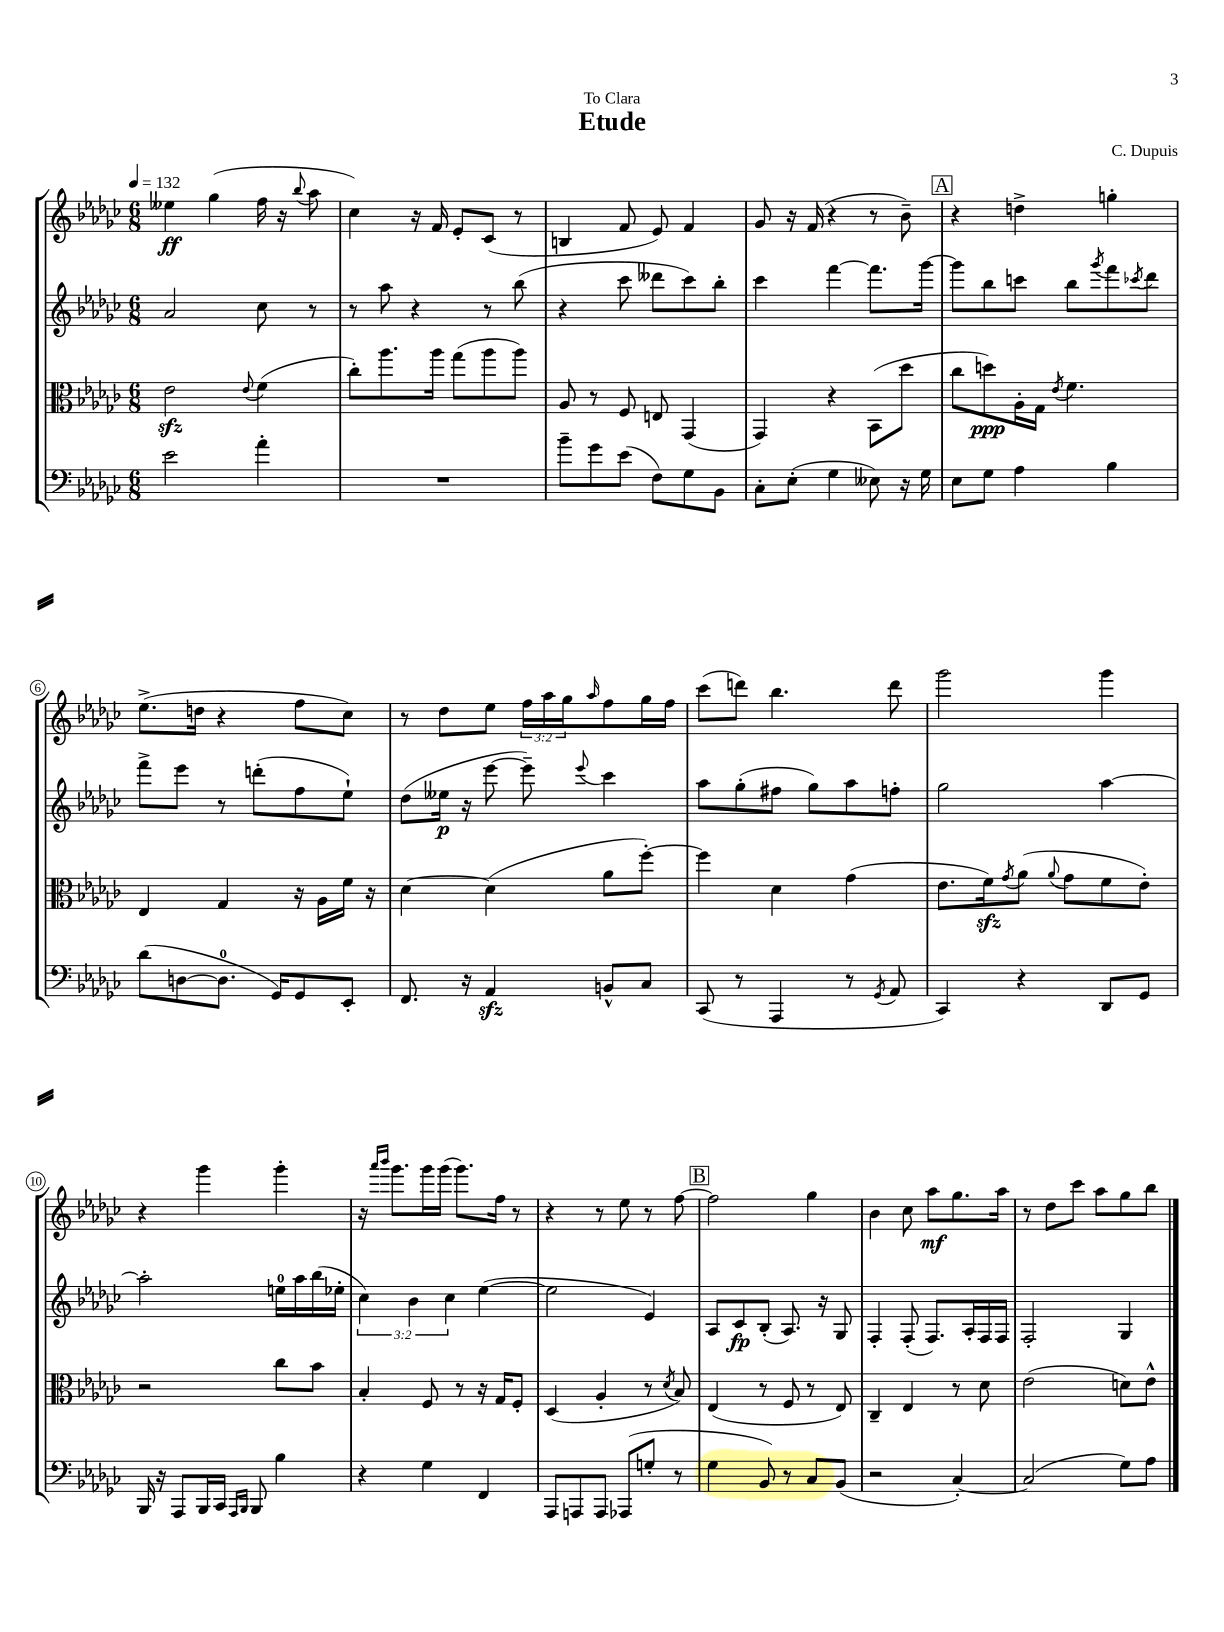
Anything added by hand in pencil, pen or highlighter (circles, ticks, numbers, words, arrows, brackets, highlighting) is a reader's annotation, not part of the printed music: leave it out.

**kern	**kern	**dynam	**kern	**dynam	**kern	**dynam
*part4	*part3	*part3	*part2	*part2	*part1	*part1
*staff4	*staff3	*staff3	*staff2	*staff2	*staff1	*staff1
*clefF4	*clefC3	*	*clefG2	*	*clefG2	*
*k[b-e-a-d-g-c-]	*k[b-e-a-d-g-c-]	*	*k[b-e-a-d-g-c-]	*	*k[b-e-a-d-g-c-]	*
*M6/8	*M6/8	*	*M6/8	*	*M6/8	*
*MM132	*MM132	*	*MM132	*	*MM132	*
=1	=1	=1	=1	=1	=1	=1
2e-\	2e-zz\	.	2a-/	.	4ee--X\	ff
.	.	.	.	.	(4gg-\	.
.	8qqe-/	.	.	.	.	.
4a-'\	(4f\	.	8cc-\	.	16ff\	.
.	.	.	.	.	16r	.
.	.	.	.	.	8qqbb-/	.
.	.	.	8r	.	8aa-\	.
=2	=2	=2	=2	=2	=2	=2
2.r	8cc-'\L)	.	8r	.	4cc-\)	.
.	8.aa-\	.	8aa-\	.	.	.
.	.	.	4r	.	16r	.
.	16aa-\Jk	.	.	.	16f/	.
.	(8gg-\L	.	.	.	8e-'/L	.
.	8aa-\	.	8r	.	(8c-/J	.
.	8aa-\J)	.	(8bb-\	.	8r	.
=3	=3	=3	=3	=3	=3	=3
8b-~\L	8A-/	.	4r	.	4Bn/	.
8g-\	8r	.	.	.	.	.
(8e-\J	8F/	.	8ccc-\	.	8f/	.
8F\L)	8En/	.	8ddd--X\L	.	8e-/)	.
8G-\	(4GG-/	.	8ccc-\)	.	4f/	.
8BB-\J	.	.	8bb-'\J	.	.	.
=4	=4	=4	=4	=4	=4	=4
8C-'\L	4GG-/)	.	4ccc-\	.	8g-/	.
(8E-'\J	.	.	.	.	16r	.
.	.	.	.	.	(16f/	.
4G-\	4r	.	[4fff\	.	4r	.
8E--X\)	(8BB-\L	.	8.fff\L]	.	8r	.
16r	8dd-\J	.	.	.	8b-~\)	.
16G-\	.	.	[16ggg-\Jk	.	.	.
!!LO:REH:place=s1:t=A
=5	=5	=5	=5	=5	=5	=5
8E-\L	8cc-\L	.	8ggg-\L]	.	4r	.
8G-\J	8ddn\)	ppp	8bb-\	.	.	.
4A-\	16A-'\L	.	8cccn\J	.	4ddn^\	.
.	16G-\JJ	.	.	.	.	.
.	8qe-/	.	.	.	.	.
.	4.f\	.	8bb-\L	.	.	.
.	.	.	8qggg-/	.	.	.
4B-\	.	.	8fff\	.	4ggn'\	.
.	.	.	8qccc-X/	.	.	.
.	.	.	8ddd-\J	.	.	.
!!LO:LB:g=z
=6	=6	=6	=6	=6	=6	=6
(8d-\L	4E-/	.	8fff^\L	.	(8.ee-^\L	.
[8Dn\	.	.	8eee-\J	.	.	.
.	.	.	.	.	16ddn\Jk	.
8.D\J]	4G-/	.	8r	.	4r	.
.	.	.	(8dddn'\L	.	.	.
16GG-/KL)	.	.	.	.	.	.
8GG-/	16r	.	8ff\	.	8ff\L	.
.	16A-\LL	.	.	.	.	.
8EE-'/J	16f\JJ	.	8ee-`\J)	.	8cc-\J)	.
.	16r	.	.	.	.	.
=7	=7	=7	=7	=7	=7	=7
8.FF/	[4d-\	.	(8dd-\L	.	8r	.
.	.	.	16ee--X\Jk	p	8dd-\L	.
16r	.	.	16r	.	.	.
4AA-zz/	(4d-\]	.	[8eee-\	.	8ee-\J	.
.	.	.	8eee-~\])	.	24ff\LL	.
.	.	.	.	.	24aa-\	.
.	.	.	.	.	24gg-\J	.
.	.	.	8qqeee-/	.	16qqaa-/	.
8BBn^^/L	8a-\L	.	4ccc-\	.	8ff\	.
8C-/J	[8ff'\J)	.	.	.	16gg-\L	.
.	.	.	.	.	16ff\JJ	.
=8	=8	=8	=8	=8	=8	=8
(8CC-/	4ff\]	.	8aa-\L	.	(8ccc-\L	.
8r	.	.	(8gg-'\	.	8dddn\J)	.
4AAA-/	4d-\	.	8ff#X\J	.	4.bb-\	.
.	.	.	8gg-\L)	.	.	.
8r	(4g-\	.	8aa-\	.	.	.
8qGG-/	.	.	.	.	.	.
8AA-/	.	.	8ffn'\J	.	8ddd\	.
=9	=9	=9	=9	=9	=9	=9
4CC-/)	8.e-\L	.	2gg-\	.	2ggg-\	.
.	16fzz\k)	.	.	.	.	.
.	8qg-/	.	.	.	.	.
4r	(8a-\J	.	.	.	.	.
.	8qqa-/	.	.	.	.	.
.	8g-\L	.	.	.	.	.
8DD-/L	8f\	.	[4aa-\	.	4ggg-\	.
8GG-/J	8e-'\J)	.	.	.	.	.
!!LO:LB:g=z
=10	=10	=10	=10	=10	=10	=10
16BBB-/	2r	.	2aa-'\]	.	4r	.
16r	.	.	.	.	.	.
8AAA-/L	.	.	.	.	.	.
16BBB-/L	.	.	.	.	4ggg-\	.
16CC-/JJ	.	.	.	.	.	.
16qqAAA-/LL	.	.	.	.	.	.
16qqBBB-/JJ	.	.	.	.	.	.
8BBB-/	.	.	.	.	.	.
4B-\	8cc-\L	.	16een\LL	.	4ggg-'\	.
.	.	.	16aa-\	.	.	.
.	8b-\J	.	(16bb-\	.	.	.
.	.	.	16ee-X'\JJ	.	.	.
=11	=11	=11	=11	=11	=11	=11
4r	4B-'/	.	6cc-\)	.	16r	.
.	.	.	.	.	16qqaaa-/LL	.
.	.	.	.	.	16qqbbb-/JJ	.
.	.	.	.	.	8.ggg-\L	.
.	.	.	6b-\	.	.	.
4G-\	8F/	.	.	.	16ggg-\L	.
.	.	.	.	.	(16ggg-\JJ	.
.	.	.	6cc-\	.	.	.
.	8r	.	.	.	8.ggg-\L)	.
4FF/	16r	.	([4ee-\	.	.	.
.	16G-/KL	.	.	.	16ff\Jk	.
.	8F'/J	.	.	.	8r	.
=12	=12	=12	=12	=12	=12	=12
8AAA-/L	(4D-/	.	2ee-\]	.	4r	.
8AAAn/	.	.	.	.	.	.
8AAA/J	4A-'/	.	.	.	8r	.
(8AAA-X/L	.	.	.	.	8ee-\	.
8Gn'/J	8r	.	4e-/)	.	8r	.
.	8qd-/	.	.	.	.	.
8r	8B-/)	.	.	.	[8ff\	.
!!LO:REH:place=s1:t=B
=13	=13	=13	=13	=13	=13	=13
4G-\	(4E-/	.	8A-/L	.	2ff\]	.
.	.	.	8c-/	fp	.	.
8BB-/)	8r	.	(8B-'/J	.	.	.
8r	8F/	.	8.A-/)	.	.	.
8C-/L	8r	.	.	.	4gg-\	.
.	.	.	16r	.	.	.
(8BB-/J	8E-/)	.	8G-/	.	.	.
=14	=14	=14	=14	=14	=14	=14
2r	4C-~/	.	4F'/	.	4b-\	.
.	4E-/	.	(8F'/	.	8cc-\	.
.	.	.	8.F/L)	.	8aa-\L	mf
[4C-'/)	8r	.	.	.	8.gg-\	.
.	.	.	16A-'/L	.	.	.
.	8d-\	.	16F/	.	.	.
.	.	.	16F/JJ	.	16aa-\Jk	.
=15	=15	=15	=15	=15	=15	=15
(2C-/]	(2e-\	.	2F'/	.	8r	.
.	.	.	.	.	8dd-\L	.
.	.	.	.	.	8ccc-\J	.
.	.	.	.	.	8aa-\L	.
8G-\L)	8dn\L)	.	4G-/	.	8gg-\	.
8A-\J	8e-^^\J	.	.	.	8bb-\J	.
==	==	==	==	==	==	==
*-	*-	*-	*-	*-	*-	*-
